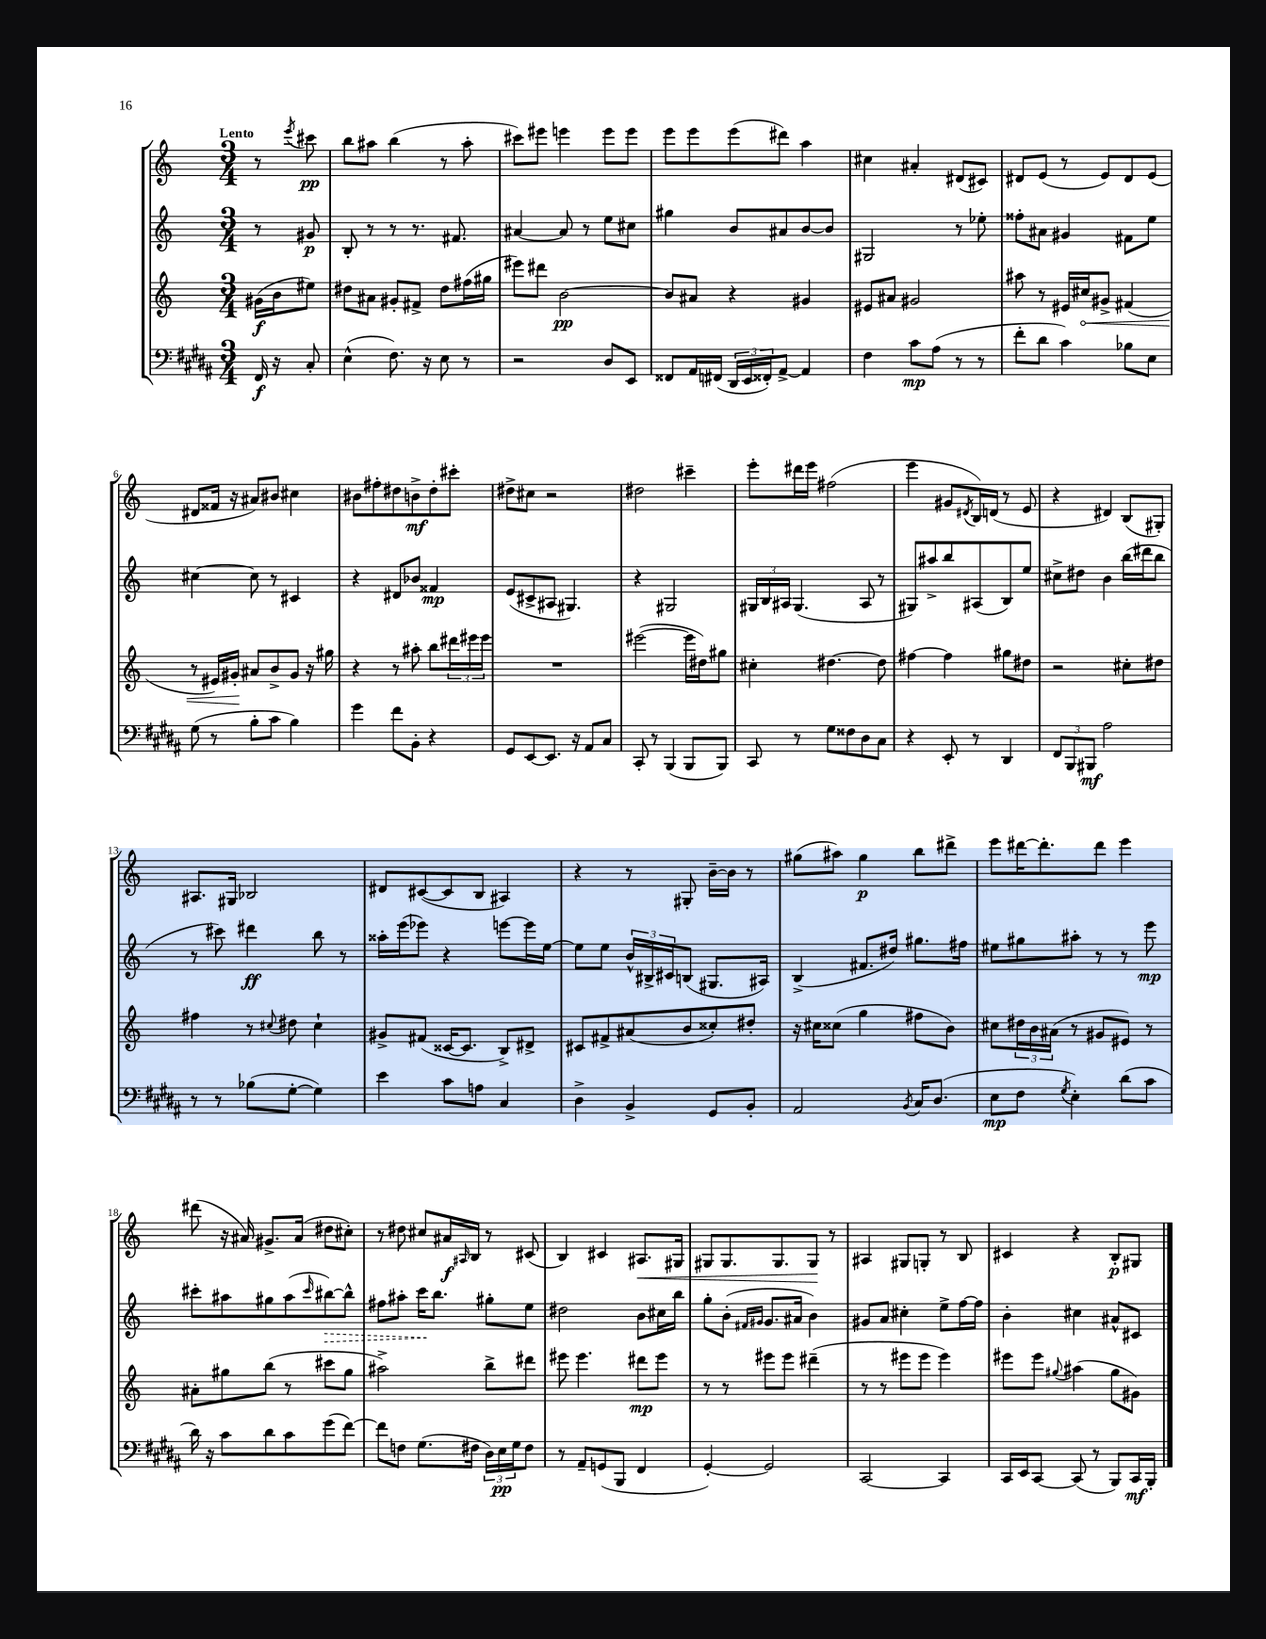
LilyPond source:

<<
\new StaffGroup <<
\new Staff = "s0" {
    \clef treble \key c \major \numericTimeSignature \time 3/4 \partial 4 \tempo "Lento"
    r8 \acciaccatura { e'''8 } cis'''8\pp |
    b''8 ais''8 b''4( r8 ais''8-. |
    cis'''8) eis'''8 e'''4 e'''8 e'''8 |
    e'''8 e'''8 e'''8( dis'''8) a''4 |
    cis''4 ais'4-. dis'8( cis'8) |
    dis'8 e'8( r8 e'8) dis'8 e'8( |
    dis'8 fisis'16 r16 ais'8) bis'8 cis''4 |
    bis'8 fis''8-. dis''8 b'8->\mf dis''8-. cis'''8-. |
    dis''8-> cis''8 r2 |
    dis''2 cis'''4-- |
    e'''8-. dis'''16 e'''16 fis''2( |
    e'''4 gis'8 \acciaccatura { dis'8 } b16) d'16( r8 e'8 |
    r4 dis'4) b8( gis8-.) |
    ais8. gis16 bes2 |
    dis'8 cis'8~( cis'8 b8 ais4) |
    r4 r8 gis8-. b'16~-- b'16 r8 |
    gis''8( ais''8) gis''4\p b''8 dis'''8-> |
    e'''8 dis'''16~ dis'''8.-. dis'''8 e'''4 |
    dis'''8( r16 ais'16) gis'8.-> ais'16( dis''8 cis''8-.) |
    r8 dis''8 cis''8 ais'16\f \grace { ais16 } b16 r8 cis'8( |
    b4) cis'4 ais8.\< gis16 |
    gis8 gis8. gis8. gis8\! r8 |
    ais4 gis8 g8-. r8 b8 |
    cis'4 r4 b8-.\p gis8 \bar "|." |
}
\new Staff = "s1" {
    \clef treble \key c \major \numericTimeSignature \time 3/4 \partial 4
    r8 gis'8\p |
    b8-. r8 r8 r8. fis'8. |
    ais'4~ ais'8 r8 e''8 cis''8 |
    gis''4 b'8 ais'8 b'8~ b'8 |
    gis2 r8 ees''8-. |
    fisis''8-. ais'8 gis'4 fis'8 e''8 |
    cis''4~ cis''8 r8 cis'4 |
    r4 dis'8 bes'8 fisis'4\mp |
    e'8( cis'8-> ais8 gis4.) |
    r4 gis2 |
    \tuplet 3/2 { gis16 b16 ais16 } gis4.( ais8 r8 |
    gis8) ais''8-> b''8 ais8( b8) e''8 |
    cis''8-> dis''8 b'4 b''16( dis'''16 b''8 |
    r8 cis'''8) dis'''4\ff b''8 r8 |
    aisis''16-. e'''16( ees'''8) r4 e'''8~ e'''16 e''16~ |
    e''8 e''8 \tuplet 3/2 { b'16-^ bis16-> cis'16 } b8( gis8. ais16) |
    b4->( fis'8. dis''16) gis''8. fis''16 |
    eis''8 gis''8 ais''8-. r8 r8 e'''8\mp |
    cis'''8-. ais''8 gis''8 ais''8( \grace { cis'''16 } \once \override Hairpin.style = #'dashed-line bis''8~\>) bis''8-^ |
    fis''8 ais''8-. c'''16\! b''8. gis''8-. e''8 |
    dis''2 b'8 cis''16 b''16 |
    g''8-. b'8-.( \grace { fis'16 gis'16 } gis'8. ais'16 b'4) |
    gis'8 a'8 cis''4-. e''8-> f''16~ f''16 |
    b'4-. cis''4 ais'8-^ cis'8 \bar "|." |
}
\new Staff = "s2" {
    \clef treble \key c \major \numericTimeSignature \time 3/4 \partial 4
    gis'16\f( b'16 eis''8) |
    dis''8 ais'8 gis'8-. fis'8-> dis''8 fis''16( gis''16 |
    eis'''8) dis'''8 b'2~\pp |
    b'8 ais'8 r4 gis'4 |
    eis'8 ais'8 gis'2 |
    ais''8 r8 eis'16 \once \override Hairpin.circled-tip = ##t cis''16\< gis'8-> fis'4( |
    r8 eis'16) gis'16-.\! ais'8 b'8-> gis'8 r16 gis''16 |
    r4 r8 ais''8-. b''8 \tuplet 3/2 { dis'''16 eis'''16 eis'''16 } |
    R2. |
    eis'''2~( eis'''16 dis''16) gis''8 |
    cis''4-. dis''4.~ dis''8 |
    fis''4~ fis''4 gis''8 dis''8 |
    r2 cis''8-. dis''8 |
    fis''4 r8 \appoggiatura { cis''8 } dis''8 cis''4-! |
    gis'8-> fis'8( cisis'16~ cisis'8. b8->) dis'8-> |
    cis'8 fis'8-> ais'8( b'8 cisis''8-.) dis''8-. |
    r16 cis''16 cisis''8( g''4 fis''8 b'8) |
    cis''8 \tuplet 3/2 { dis''16 b'16 ais'16( } r8 gis'8 eis'8) r8 |
    ais'8-. gis''8 b''8( r8 cis'''8 gis''8 |
    ais''2->) b''8-> dis'''8 |
    eis'''8 eis'''4. dis'''8\mp eis'''8 |
    r8 r8 eis'''8 eis'''8 dis'''4--( |
    r8 r8 eis'''8 eis'''8 eis'''4) |
    eis'''8 eis'''8 \appoggiatura { gis''8 } ais''4( gis''8 gis'8) \bar "|." |
}
\new Staff = "s3" {
    \clef bass \key b \major \numericTimeSignature \time 3/4 \partial 4
    fis,16\f r16 cis8-. |
    e4-^( fis8.) r16 e8 r8 |
    r2 dis8 e,8 |
    fisis,8 ais,16 fis,16( \tuplet 3/2 { dis,16 e,16 fisis,16-.) } ais,8~-> ais,4 |
    fis4 cis'8\mp ais8( r8 r8 |
    fis'8-. dis'8 cis'4) bes8 e8 |
    gis8( r8 b8-. cis'8 b4) |
    gis'4 fis'8 b,8-. r4 |
    gis,8 e,8~ e,8. r16 ais,8 cis8 |
    cis,8-. r8 b,,4( b,,8 b,,8) |
    cis,8 r8 gis8 fisis8 dis8 cis8 |
    r4 e,8-. r8 dis,4 |
    \tuplet 3/2 { fis,8 b,,8 bis,,8\mf } ais2 |
    r8 r8 bes8( gis8~-. gis4) |
    e'4 cis'8 a8 cis4 |
    dis4-> b,4-> gis,8 b,8-. |
    ais,2 \acciaccatura { b,8 } cis16 dis8.( |
    e8\mp fis8 \acciaccatura { gis8 } e4-.) dis'8( cis'8 |
    dis'16) r16 cis'8 dis'8 cis'8 gis'8( fis'8~) |
    fis'8 f8 gis8.( fis16 \tuplet 3/2 { dis16) e16\pp gis16 } fis8 |
    r8 ais,8-- g,8( b,,8 fis,4 |
    gis,4~-.) gis,2 |
    cis,2~ cis,4 |
    cis,16 e,16 cis,8~ cis,8( r8 b,,8) cis,16\mf b,,16-. \bar "|." |
}
>>
>>
